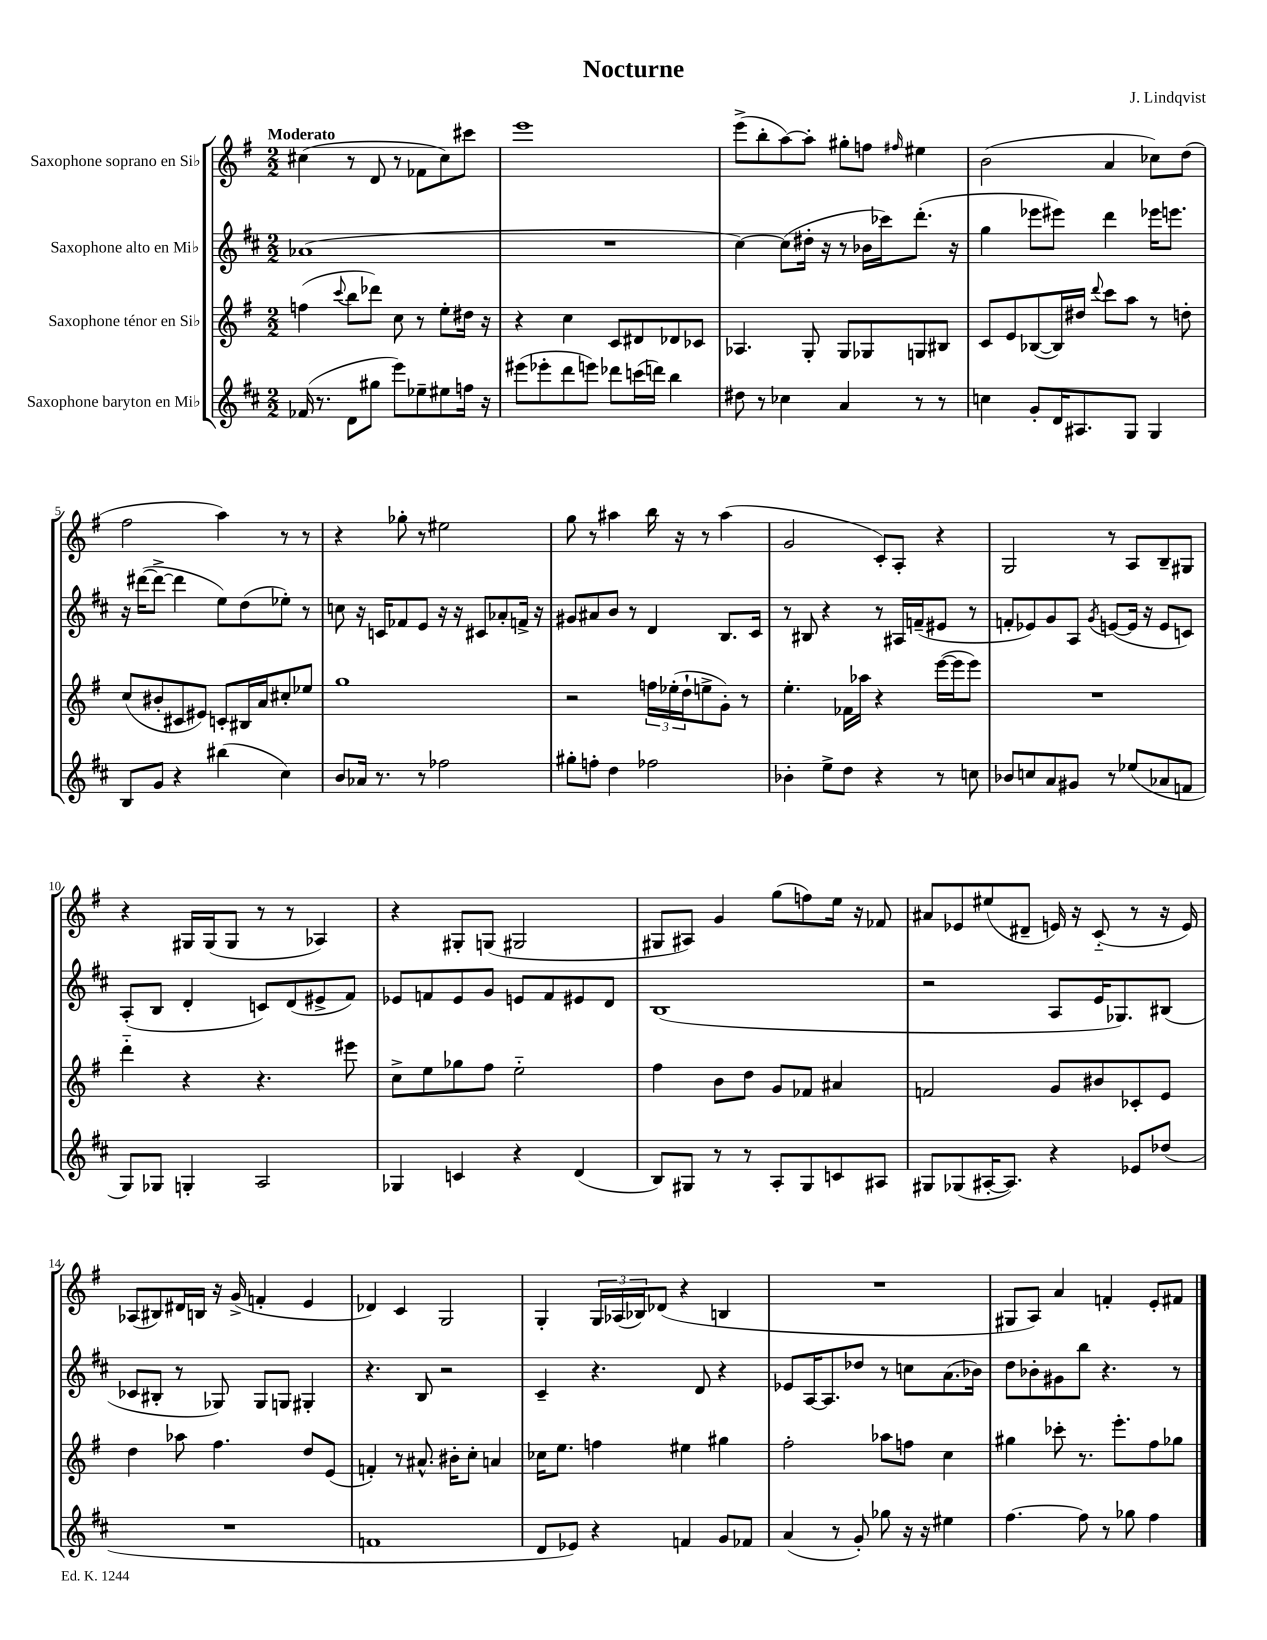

**kern	**kern	**kern	**kern
*part4	*part3	*part2	*part1
*staff4	*staff3	*staff2	*staff1
*I"Saxophone baryton en Mi♭	*I"Saxophone ténor en Si♭	*I"Saxophone alto en Mi♭	*I"Saxophone soprano en Si♭
*clefG2	*clefG2	*clefG2	*clefG2
*k[f#c#]	*k[f#]	*k[f#c#]	*k[f#]
*M2/2	*M2/2	*M2/2	*M2/2
=1	=1	=1	=1
!	!	!	!LO:TX:a:B:t=Moderato
(16f-X/	(4ffn\	(1a-X	(4cc#X\
8.r	.	.	.
.	8qqccc/	.	.
8d\L	8bb\L	.	8r
8gg#X\J	8ddd-X\J)	.	8d/
8eee\L)	8cc\	.	8r
8ee-X~\	8r	.	8f-X\L
8ee#X\	8ee'\L	.	8cc#\)
16ffn\Jk	16dd#X\Jk	.	8ccc#X\J
16r	16r	.	.
=2	=2	=2	=2
(8eee#X\L	4r	1r	1eee
8eee-X'\	.	.	.
8ddd\	4cc\	.	.
8eeen\J)	.	.	.
8ddd-X\L	8c/L	.	.
(16cccn\L	8d#X/	.	.
16dddn\JJ)	.	.	.
4bb\	8d-X/	.	.
.	8c-X/J	.	.
=3	=3	=3	=3
8dd#X\	4.A-X/	[4cc#\)	(8eee^\L
8r	.	.	8bb'\
4cc-X\	.	(8cc#\L]	[8aa\)
.	8G'/	16dd#X'\Jk	8aa'\J]
.	.	16r	.
4a/	8G/L	8r	8gg#X'\L
.	8G-X/	16b-X\LL	8ffn\J
.	.	16ccc-X\J)	.
.	.	.	16qqff#X/
8r	8Gn/	(8.ddd'\J	4ee#X\
8r	8B#X/J	.	.
.	.	16r	.
=4	=4	=4	=4
4ccn\	8c/L	4gg\	(2b\
.	8e/	.	.
8g'/L	([8B-X/	8eee-X\L	.
16d/K	16B-/L])	8eee#X\J)	.
8.A#X/	16dd#X/JJ	.	.
.	8qqddd/	.	.
.	8ccc\L	4ddd\	4a/
8G/J	8aa\J	.	.
4G/	8r	16eee-X\KL	8cc-X\L)
.	.	8.eeen\J	.
.	8ddn'\	.	(8dd\J
!!LO:LB:g=z
=5	=5	=5	=5
8B/L	(8cc/L	16r	2ff#\
.	.	([16ddd#X\KL	.
8g/J	8b#X'/	8ddd#^\J_	.
4r	8c#X/	4ddd#\]	.
.	8e#X/J)	.	.
(4bb#X\	8cn'/L	8ee\L)	4aa\)
.	16B#X/L	(8dd\	.
.	16a/J	.	.
4cc#\)	8cc#X'/	8ee-X'\J)	8r
.	8ee-X/J	8r	8r
=6	=6	=6	=6
8b/L	1gg	8ccn\	4r
16a-X/Jk	.	16r	.
8.r	.	16cn/KL	.
.	.	8f-X/	8gg-X'\
8r	.	8e/J	8r
2ff-X\	.	16r	2ee#X\
.	.	16r	.
.	.	8c#X/L	.
.	.	8a-X'/	.
.	.	16fn^/Jk	.
.	.	16r	.
=7	=7	=7	=7
8gg#X'\L	2r	8g#X/L	8gg\
8ffn'\J	.	8a#X/	8r
4dd\	.	8b/J	4aa#X\
.	.	8r	.
2ff-X\	24ffn\LL	4d/	16bb\
.	(24ee-X'\	.	.
.	.	.	16r
.	24dd`\J	.	.
.	8een^\	.	8r
.	8g'\J)	8.B/L	(4aa#\
.	8r	.	.
.	.	16c#/Jk	.
=8	=8	=8	=8
4b-X'\	4.ee'\	8r	2g/
.	.	8B#X/	.
8ee^\L	.	4r	.
8dd\J	16f-X\LL	.	.
.	16aa-X\JJ	.	.
4r	4r	8r	8c'/L)
.	.	16A#X/LL	8A'/J
.	.	(16fn~/J	.
8r	([16eee\LL	8e#X/J	4r
.	16eee\J]	.	.
8ccn\	8eee\J)	8r	.
=9	=9	=9	=9
8b-X/L	1r	8fn'/L	2G/
8ccn/	.	8e-X/)	.
8a/	.	8g/	.
8g#X/J	.	8A/J	.
.	.	8qg/	.
8r	.	([8en/L	8r
(8ee-X/L	.	16e/Jk]	8A/L
.	.	16r	.
8a-X/	.	8e/L	8B~/
8fn/J	.	8cn/J)	8G#X/J
!!LO:LB:g=z
=10	=10	=10	=10
8G/L)	4ddd\	(8A'/L	4r
8G-X/J	.	8B/J	.
4Gn'/	4r	4d'/	16G#X/LL
.	.	.	(16G#/J
.	.	.	8G#/J
2A/	4.r	8cn/L)	8r
.	.	(8d/	8r
.	.	8e#X^/	4A-X/)
.	8eee#X\	8f#/J)	.
=11	=11	=11	=11
4G-X/	8cc^\L	8e-X/L	4r
.	8ee\	8fn/	.
4cn/	8gg-X\	8e-/	8G#X'/L
.	8ff#\J	8g/J	(8Gn/J
4r	2ee\	8en/L	2G#X/
.	.	8f/	.
(4d/	.	8e#X/	.
.	.	8d/J	.
=12	=12	=12	=12
8B/L)	4ff#\	(1B	8G#X/L
8G#X/J	.	.	8A#X/J)
8r	8b\L	.	4g/
8r	8dd\J	.	.
8A'/L	8g/L	.	(8gg\L
8G#/	8f-X/J	.	8ffn\)
8cn/	4a#X/	.	16ee\Jk
.	.	.	16r
8A#X/J	.	.	8f-X/
=13	=13	=13	=13
8G#X/L	2fn/	2r	8a#X/L
(8G-X/	.	.	8e-X/
[16A#X'/K	.	.	(8ee#X/
8.A#/J])	.	.	.
.	.	.	8d#X~/J
4r	8g/L	8A/L	16en/)
.	.	.	16r
.	8b#X/	16e/K	(8c/
.	.	8.G-X/)	.
8e-X/L	8c-X'/	.	8r
(8dd-X/J	8e/J	(8B#X/J	16r
.	.	.	16e/)
!!LO:LB:g=z
=14	=14	=14	=14
1r	4dd\	8c-X/L	(8A-X/L
.	.	8B#X'/J	8B#X/)
.	8aa-X\	8r	16d#X/L
.	.	.	16Bn/JJ
.	4.ff#\	8G-X/)	16r
.	.	.	(16g^/
.	.	8G-/L	4fn'/
.	.	8Gn/J	.
.	8dd/L	4G#X'/	4e/
.	(8e/J	.	.
=15	=15	=15	=15
1fn	4fn'/)	4.r	4d-X/)
.	8r	.	4c/
.	8.a#X^^/	8B/	.
.	.	2r	2G/
.	16b#X'\KL	.	.
.	8cc'\J	.	.
.	4an/	.	.
=16	=16	=16	=16
8d/L	16cc-X\KL	4c#~/	4G'/
.	8.ee\J	.	.
8e-X/J)	.	.	.
4r	4ffn\	4.r	24G/LL
.	.	.	(24A-X/
.	.	.	24B-X/J)
.	.	.	(8d-X/J
4fn/	4ee#X\	.	4r
.	.	8d/	.
8g/L	4gg#X\	4r	4Bn/
8f-X/J	.	.	.
=17	=17	=17	=17
(4a/	2ff#'\	8e-X/L	1r
.	.	[16A/K	.
.	.	8.A/]	.
8r	.	.	.
8g'/)	.	8dd-X/J	.
8gg-X\	8aa-X\L	8r	.
16r	8ffn\J	8ccn\L	.
16r	.	.	.
4ee#X\	4cc\	(8.a\	.
.	.	16b-X\Jk)	.
=18	=18	=18	=18
[4.ff#\	4gg#X\	8dd\L	8G#X/L
.	.	8b-X'\	8A/J)
.	8ccc-X'\	8g#X\	4a/
8ff#\]	8.r	8bb\J	.
8r	.	4.r	4fn'/
.	8.eee'\L	.	.
8gg-X\	.	.	.
4ff#\	8ff#\	.	8e'/L
.	8gg-X\J	8r	8f#X/J
==	==	==	==
*-	*-	*-	*-
